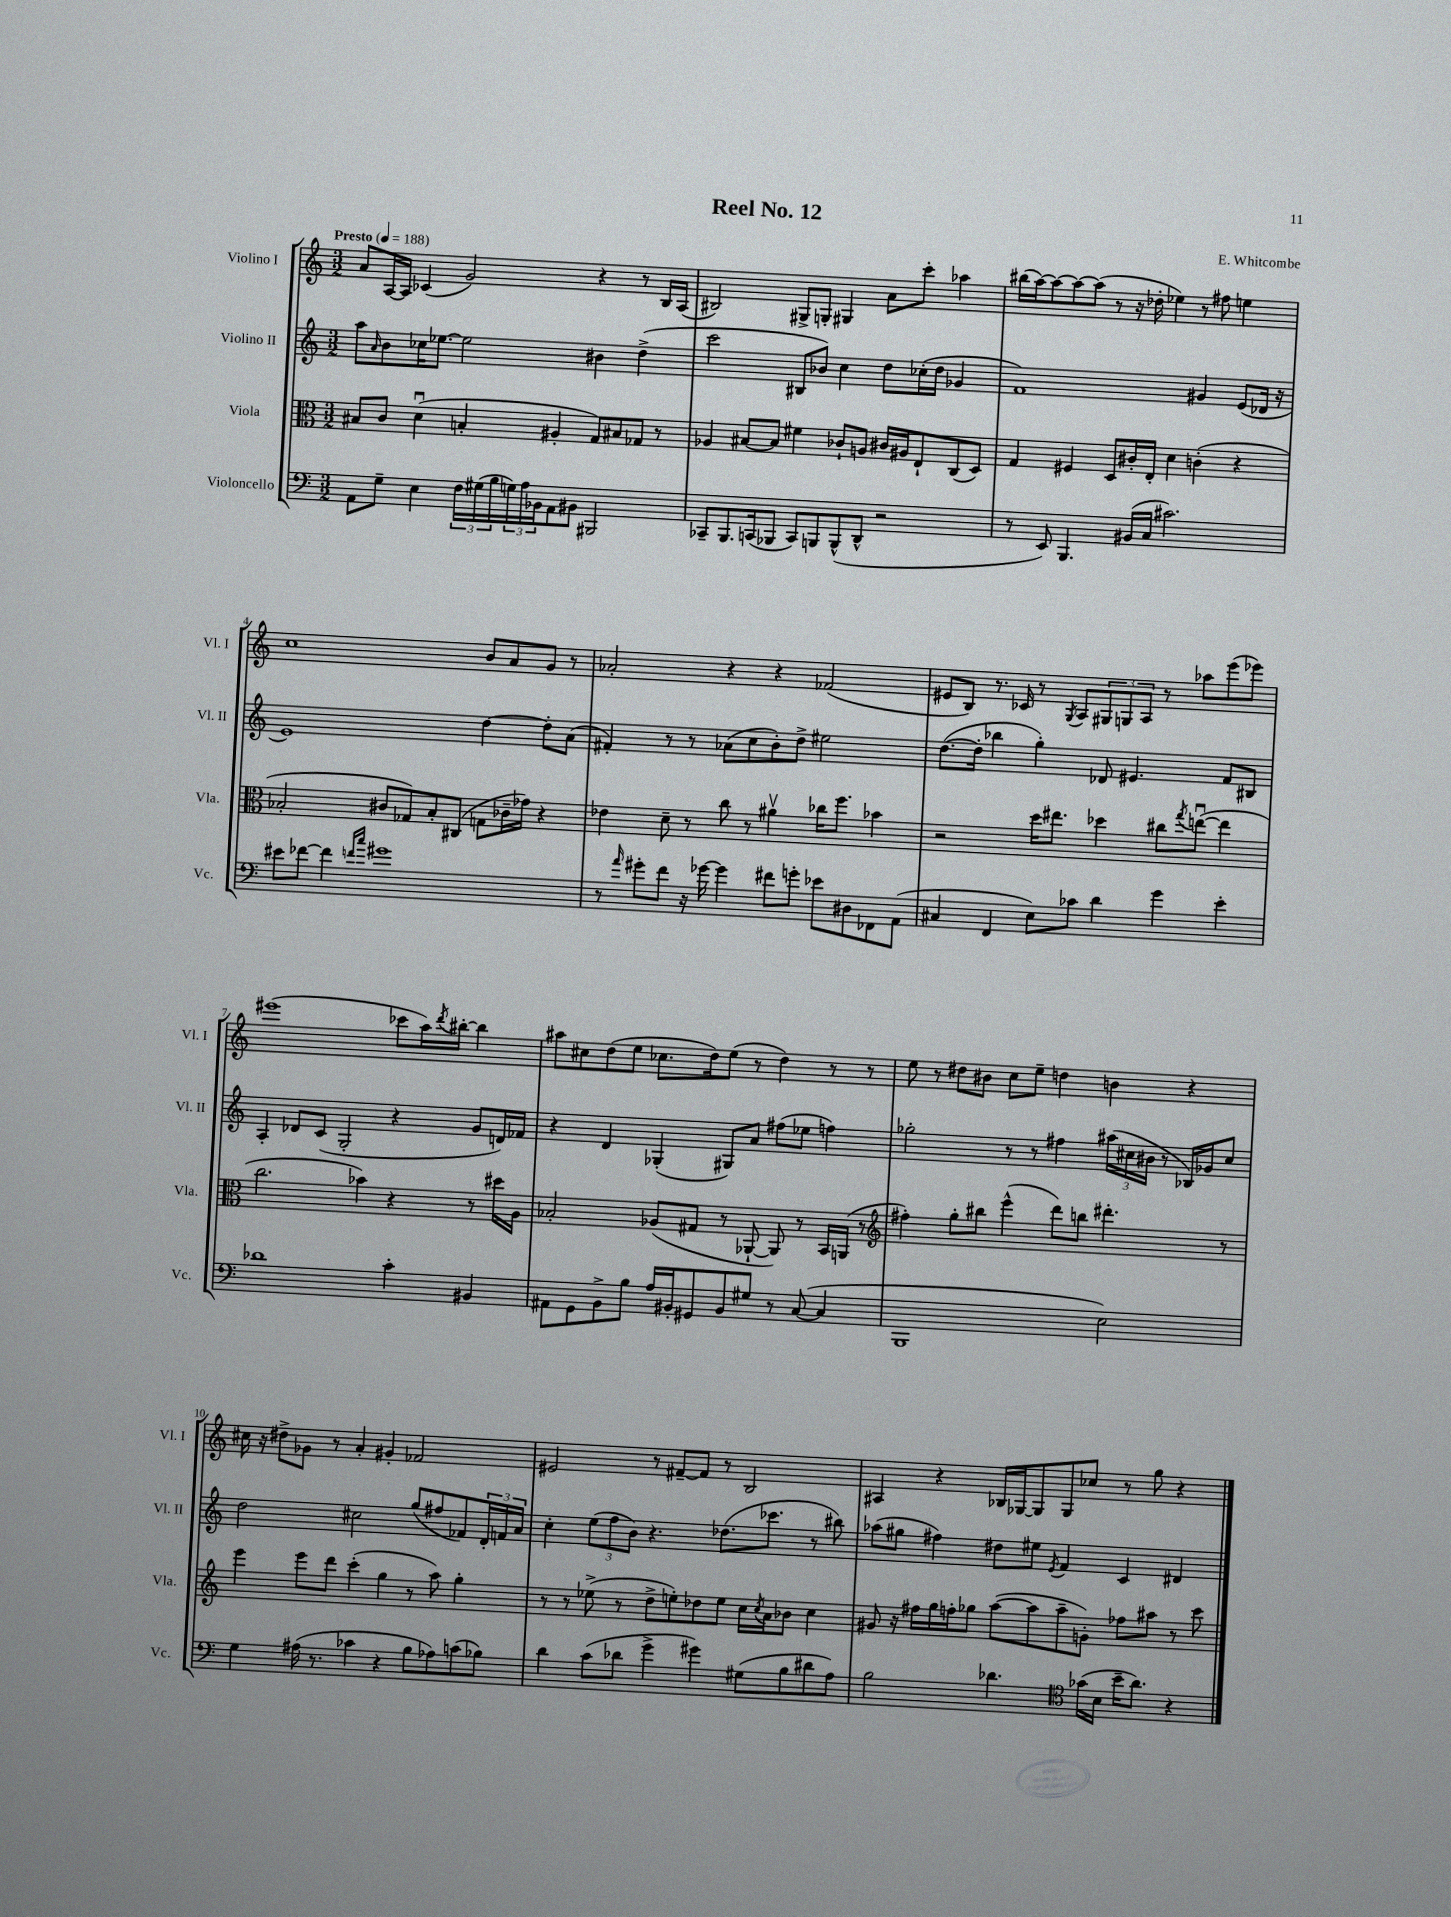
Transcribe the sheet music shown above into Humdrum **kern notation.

**kern	**kern	**kern	**kern
*staff4	*staff3	*staff2	*staff1
*clefF4	*clefC3	*clefG2	*clefG2
*k[]	*k[]	*k[]	*k[]
*M3/2	*M3/2	*M3/2	*M3/2
*MM188	*MM188	*MM188	*MM188
8AA	8B#	8aa	8a
.	.	16qqa	.
8G~	8c	8b	[16A
.	.	.	16A]
4E	(4du	16cc-	(4c-
.	.	[8.ee-	.
24F	4B'	2ee-]	2g)
(24G#	.	.	.
24B	.	.	.
24G)	.	.	.
24A	.	.	.
24BB-	.	.	.
8AA	4A#'	.	.
8BB#	.	.	.
2BBB#	8G)	4b#	4r
.	8B#	.	.
.	8G-	(4dd^	8r
.	8r	.	16B
.	.	.	(16A
=	=	=	=
8CC-~	4A-	2ccc	2B#)
8.BBB	.	.	.
.	[8B#	.	.
(16CC	.	.	.
8BBB-	8B#]	.	.
8CC)	4f#	8B#	8G#^
8BBB	.	8b-)	8G'
(8BBB^^	8c-`	4cc	4G#
8DD^^	8A	.	.
2r	16c#	8dd	8a
.	16A#	.	.
.	8E`	(16cc-'	8ccc'
.	.	16dd	.
.	(8C	4g-	4aa-
.	8D)	.	.
=	=	=	=
8r	4G	1f)	(16bb#
.	.	.	[16aa)
8EE)	.	.	8aa_
4.BBB	4F#	.	8aa_
.	.	.	(8aa]
.	8D	.	8r
(16BB#	16c#'	.	16r
16C	16E'	.	16dd-'
2.c#)	4d	.	4ee-)
.	(4c'	4g#	8r
.	.	.	8ff#
.	4r	(8e	4ee
.	.	16d-	.
.	.	16r	.
=	=	=	=
8e#	2B-'	1e)	1cc
[8f-	.	.	.
4f-]	.	.	.
16qqf	.	.	.
16qqcc	.	.	.
1g#	8c#	.	.
.	8G-)	.	.
.	8B-'	.	.
.	(8C#	.	.
.	8G	[4dd	8b
.	16c-~	.	8a
.	16g-)	.	.
.	4r	8dd']	8g
.	.	(8a	8r
=	=	=	=
8r	4e-	4f#')	2a-'
16qqa	.	.	.
8g#'	.	.	.
8f	8d~	8r	.
16r	8r	8r	.
[16g-	.	.	.
4g-]	8cc	(8a-	4r
.	8r	8cc	.
8f#	4a#v	8b')	4r
8g'	.	8dd^	.
8e-	16cc-	2ee#	(2f-
.	8.ff	.	.
8D#	.	.	.
8FF-	4b-	.	.
(8AA	.	.	.
=	=	=	=
4C#	2r	([8.dd	8e#
.	.	.	8B)
.	.	16dd']	.
4FF	.	4bb-	8.r
.	.	.	16c-
8E)	16dd	4gg')	8r
.	8.ee#	.	.
.	.	.	8qG
8c-	.	.	8A
4d	4dd-	8d-	12G#
.	.	.	12G
.	.	4.e#	.
.	.	.	12A
4g	8cc#	.	8r
.	8qgg	.	.
.	([8eeu	.	8aa-
4e'	4ee]	8f	(8eee
.	.	8B#	8eee-)
=	=	=	=
1d-	2.cc	4A'	(1eee#
.	.	8d-	.
.	.	(8c	.
.	.	2G'	.
.	4b-)	.	.
4c'	4r	4r	8ccc-
.	.	.	16aa)
.	.	.	8qddd
.	.	.	[16bb#'
4BB#	8r	8g	4bb#]
.	16dd#	16d)	.
.	16A	16f-	.
=	=	=	=
8AA#	2B-'	4r	8aa#
8GG	.	.	8cc#
8BB^	.	4d	(8dd
8B	.	.	8ee
16A	(8A-	(4G-'	8.cc-
16BB#'	.	.	.
8GG#	8G#	.	.
.	.	.	16dd)
8BB#	8r	8G#)	(8ee
8G#	[8AA-`	8a	8r
8r	8AA-])	(8ff#	4dd)
([8C	8r	8ee-	.
4C]	16BB	4ff)	8r
.	(16AA	.	.
.	8r	.	8r
=	=	=	=
*	*clefG2	*	*
1BBB	4ff#')	2gg-'	8ee
.	.	.	8r
.	8gg'	.	8dd#
.	8bb#	.	8b#
.	(4eee^^	8r	8cc
.	.	8r	8ee~
.	8ddd)	4ff#	4dd
.	8bb	.	.
2E)	4.ddd#'	(24aa#	4b
.	.	24cc#	.
.	.	24b#	.
.	.	8r	.
.	.	16B-)	4r
.	.	16g-	.
.	8r	8cc#	.
=	=	=	=
4G	4eee	2dd	16cc#
.	.	.	16r
.	.	.	8dd#^
(16A#	8eee	.	8g-
8.r	.	.	.
.	8ddd	.	8r
4c-	(4ccc'	2cc#	4a'
4r	4gg	.	4g#'
8B	8r	(8gg	2f-
8A-)	8aa)	8ff#	.
(8c	4gg'	8f-)	.
8B-)	.	24d'	.
.	.	24f	.
.	.	24a	.
=	=	=	=
4d	8r	4cc'	2e#
.	8r	.	.
(8c	(8ee-^	(12ee	.
.	.	12ff	.
8d-	8r	.	.
.	.	12b)	.
4g^	8dd^	4.r	8r
.	8ee')	.	[8f#~
4g#)	8dd-	.	8f#]
.	8ee	(8.dd-	8r
(8G#	16cc	.	2B
.	8qcc	.	.
.	16a	8.ccc-	.
8B	8b-	.	.
8d#	4cc	8r	.
8A)	.	8bb#)	.
=	=	=	=
2B	8g#	(8aa-	4A#
.	16r	8gg#	.
.	16ff#	.	.
.	16gg	4ff#)	4r
.	16ff'	.	.
.	8gg-	.	.
4.d-	([8aa	8dd#	16B-
.	.	.	[16G-
.	8aa]	8ee#	8G-]
.	.	8qe	.
.	8aa~	4f	8G-
*clefC4	*	*	*
(16g-	8g')	.	8cc-
16B	.	.	.
16b~	8ff-	4c	8r
8.a)	.	.	.
.	8aa#	.	8gg
4r	8r	4d#	4r
.	8ccc	.	.
==	==	==	==
*-	*-	*-	*-
